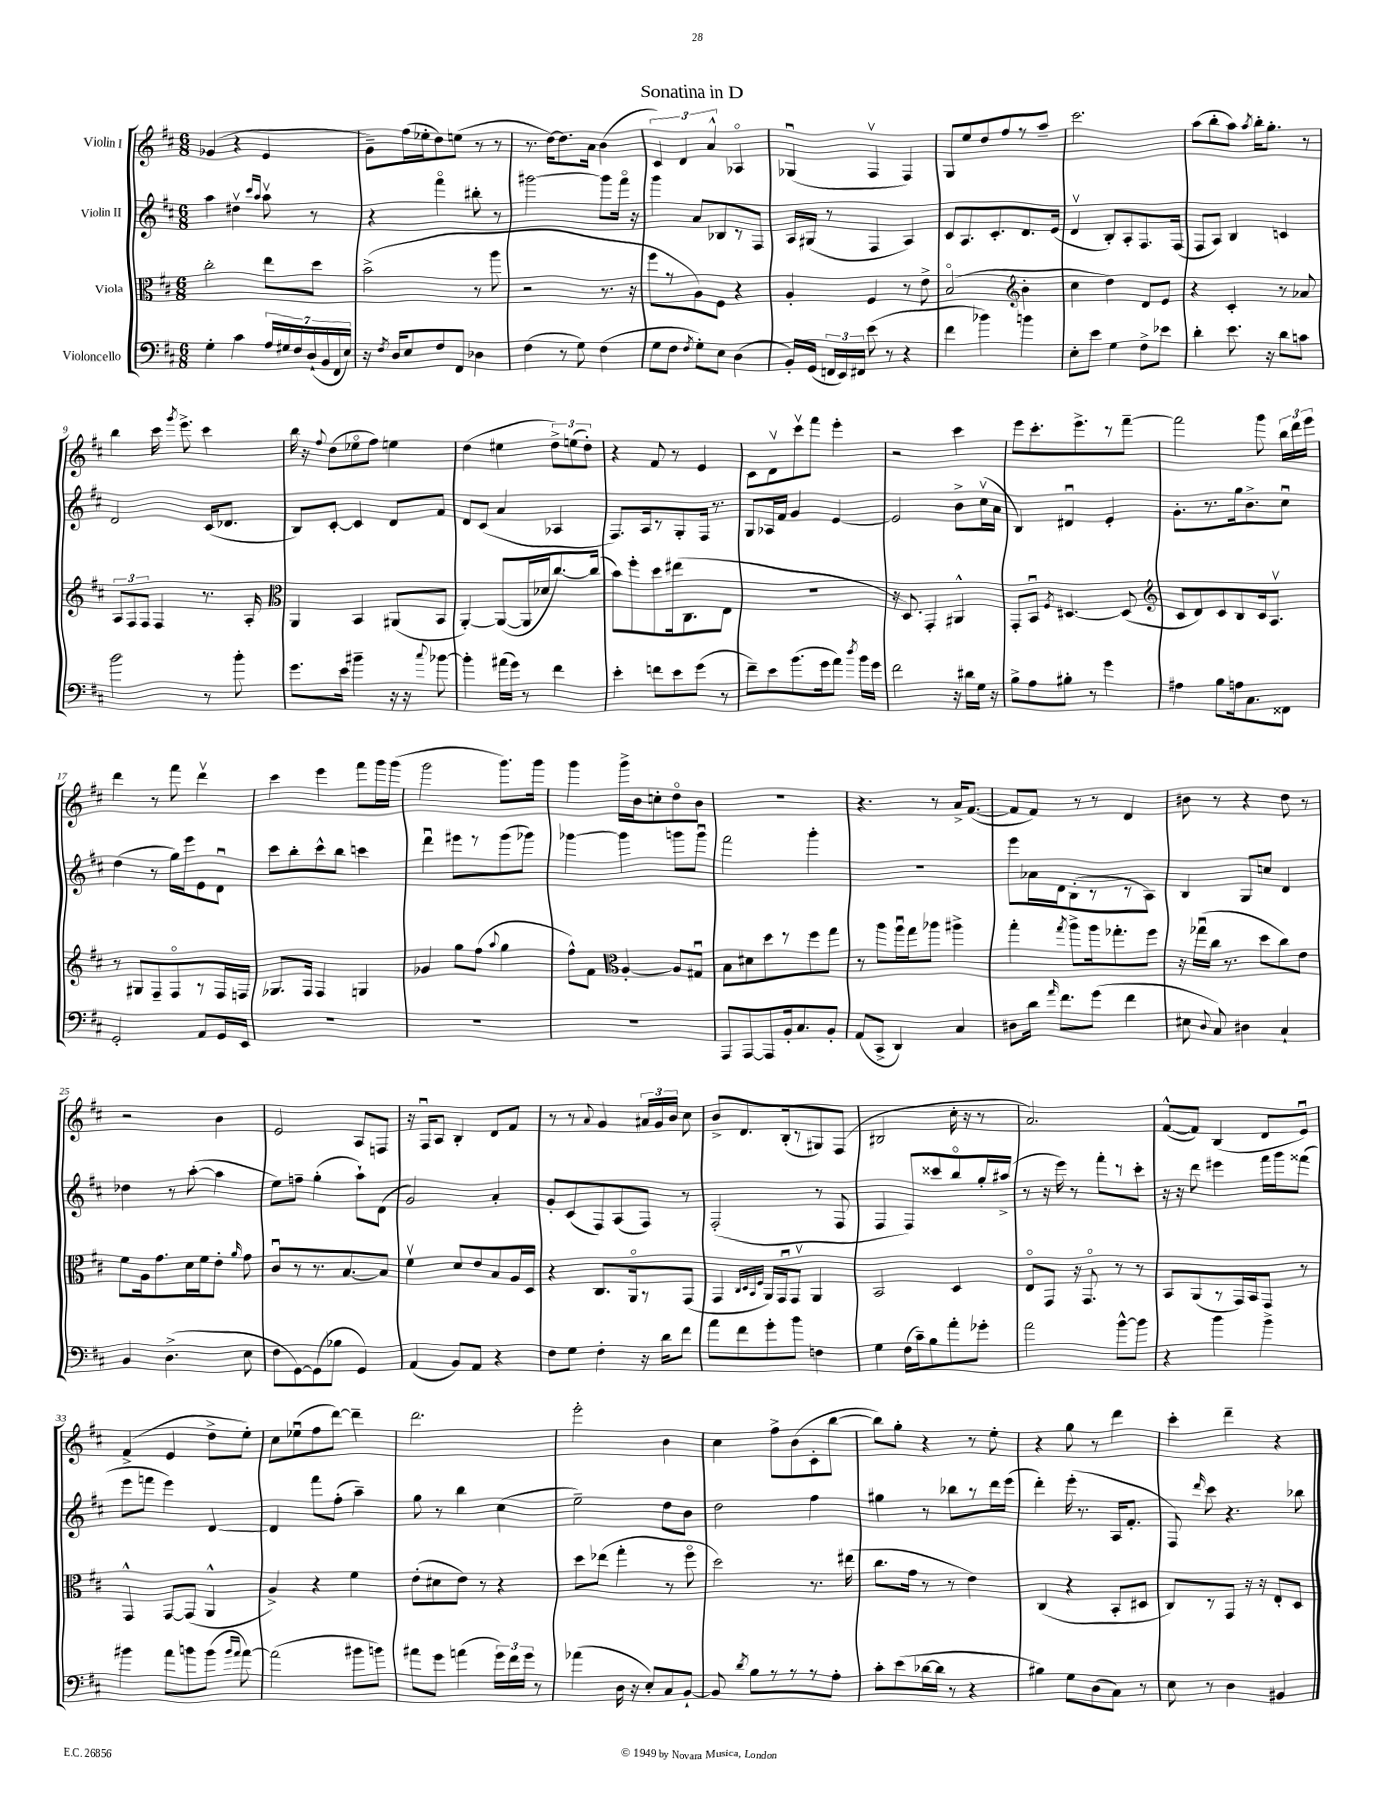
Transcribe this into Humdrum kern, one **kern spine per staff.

**kern	**kern	**kern	**kern
*staff4	*staff3	*staff2	*staff1
*clefF4	*clefC3	*clefG2	*clefG2
*k[f#c#]	*k[f#c#]	*k[f#c#]	*k[f#c#]
*M6/8	*M6/8	*M6/8	*M6/8
4G'	2cc#'	4aa	(4g-
4c#	.	4dd#v	4r
.	.	16qqccc#	.
.	.	16qqaa	.
28A	8ee	8aav	4e
28G#	.	.	.
28F#	.	.	.
(28D`	.	.	.
.	8dd	8r	.
28BB	.	.	.
28FF#	.	.	.
28E)	.	.	.
=	=	=	=
16r	(2b^	4r	8g~)
8qF#	.	.	.
16D	.	.	.
8E	.	.	(16ff#
.	.	.	16ee-'
8F#	.	4fff#o	8dd)
8FF#	.	.	(8ee
4D-	8r	8bb#'	8r
.	8aa	8r	8r
=	=	=	=
(4F#	2r	[2ggg#	8.r
.	.	.	[16dd)
8r	.	.	8.dd]
8G)	.	.	.
.	.	.	16a
(4F#	8.r	8ggg#]	(4b
.	.	16fff#o	.
.	16r	16r	.
=	=	=	=
8G	8ff#	4ggg	6c#)
8F#	8r	.	.
.	.	.	6d
8qF#	.	.	.
8G')	8A)	8a	.
.	.	.	6a^^
8E	8F#	8B-	.
(4D	4r	8r	4A-o
.	.	8F#	.
=	=	=	=
16BB')	4A'	16A	(4G-u
(16GG	.	(16G#	.
24FF	.	8r	.
24EE)	.	.	.
24FF#	.	.	.
(8e	4F#	4F#	4F#v
8r	.	.	.
4r	8r	4A)	4F#)
.	8e^	.	.
=	=	=	=
4f#	(2Bo	8c#	8G
.	.	8.A	8ee
4b-)	.	.	8dd
.	.	8.c#'	.
.	.	.	8ff#
*	*clefG2	*	*
4b	4b'	8.d	8r
.	.	.	8aa~
.	.	(16e	.
=	=	=	=
8E'	4cc#	4dv	2.ccc#
8e	.	.	.
4G	4dd)	8B')	.
.	.	8A'	.
8F#^	8d	8.F#	.
8e-	8e	.	.
.	.	(16F#	.
=	=	=	=
4d'	4r	8F#	(8aa
.	.	8A)	8bb'
8.e	4c#'	4B	8aa)
.	.	.	8qaa
.	.	.	16bb'
16r	.	.	8.gg'
8d	8r	4c	.
8c	8a-	.	8r
=	=	=	=
2b	12A	2d	4bb
.	12F#	.	.
.	12F#	.	.
.	4F#	.	16ccc#
.	.	.	8qggg
.	.	.	8.eee^
8r	8.r	(16c#	4ccc#
.	.	8.d-	.
8b'	.	.	.
.	16A'	.	.
=	=	=	=
*	*clefC3	*	*
8.g	4AA	8B)	16bb
.	.	.	16r
.	.	.	8qqff#
.	.	[8c#'	(8dd
16e	.	.	.
4b#~	4BB	4c#]	8ee-o
.	.	.	8ff#)
16r	(8AA#	8d	4ee
16r	.	.	.
8qqcc#	.	.	.
[8b-	8BB	8f#	.
=	=	=	=
4b-']	[4AA')	8d	(4dd
.	.	(8c#	.
(16a#	(8AA_	4a	4ee#
16g)	.	.	.
8r	16AA]	.	.
.	16d-	.	.
4f#	[8.cc#)	4A-	12dd^)
.	.	.	(12ee
.	.	.	12dd')
.	(16cc#]	.	.
=	=	=	=
4e'	8b)	8.F#)	4r
.	8ff#'	.	.
.	.	16A	.
8f	8dd	8r	8f#
8e	(16ee#	8G'	8r
.	8.C#	.	.
(8g	.	16F#	4e
.	.	8.r	.
8r	8E	.	.
=	=	=	=
8f#~)	2.r	8G	8c#
8e	.	16A-	8dv
.	.	16f#	.
(8.b	.	4g	8ccc#v
.	.	.	8fff#
16g	.	.	.
8a)	.	[4e	4eee'
8qdd	.	.	.
16b	.	.	.
16g	.	.	.
=	=	=	=
2f#	16r	2e]	2r
.	8.D)	.	.
.	4GG'	.	.
16r	4AA#^^	8b^	4ccc#
16d#	.	.	.
16G	.	(16cc#v	.
16r	.	16a	.
=	=	=	=
8B^	8GG'	4B)	8eee
8A	8BBu	.	8.ccc#'
.	8qF#	.	.
8B#'	[4.D#	4d#u	.
.	.	.	8.eee^
8r	.	.	.
4g	.	4e'	8r
.	(8D#]	.	[8fff#~
=	=	=	=
*	*clefG2	*	*
4A#	8c#	8.g'	2fff#]
.	8d)	.	.
.	.	8.r	.
8B	8c#	.	.
16A	8B	16gg	.
8.C#	.	8.b^	.
.	16c#	.	8ggg
.	8.Av	.	.
8FF##	.	8cc#u	24bb
.	.	.	24ddd
.	.	.	24eee
=	=	=	=
2GG'	8r	(4dd	4ddd
.	8G#	.	.
.	8F#~	8r	8r
.	8F#o	16gg)	8fff#
.	.	16eee	.
8AA	8r	8e	4dddv
16GG	16F#	8du	.
16EE	16F	.	.
=	=	=	=
2.r	8.G-	8ccc#	4ccc#
.	.	8bb'	.
.	16F#	.	.
.	4F#	8ccc#^^	4eee
.	.	8bb	.
.	4G	4ccc	8fff#
.	.	.	16ggg
.	.	.	(16ggg
=	=	=	=
2.r	4g-	4dddu	2ggg
.	8gg	8eee#	.
.	(8ff#	8r	.
.	8qqaa	.	.
.	4gg	(8ggg	8.ggg)
.	.	8ggg-)	.
.	.	.	16ggg
=	=	=	=
2.r	8ff#^^)	[4ggg-	4ggg
.	8f#	.	.
*	*clefC3	*	*
.	[4A'	4ggg-]	16ggg^
.	.	.	16b
.	.	.	8cc'
.	8A]	8ggg	8ddo
.	8G#u	8gggu	8b
=	=	=	=
8AAA	8B	2fff#	2.r
[8AAA	8d#	.	.
8AAA]	8dd	.	.
16BB'	8r	.	.
8.C#	.	.	.
.	8ff#	4ggg'	.
8BB'	8gg	.	.
=	=	=	=
(8AA	8r	2.r	4.r
8CC#^	8aa	.	.
4DD)	16aau	.	.
.	16gg	.	.
.	8aa-	.	8r
4C#	4aa#^	.	16a^
.	.	.	([8.f#
=	=	=	=
8D#	4gg'	8eee	8f#]
16d	.	16a-	8f#)
16qqa	.	.	.
8.f#	.	16d	.
.	8qgg	.	.
.	8aa^	(8B'	8r
(8g	16aa	8r	8r
.	8.gg-'	.	.
4f#	.	8r	4d
.	8ff#	8A)	.
=	=	=	=
8E#	16r	4B	8b#
.	(16gg-u	.	.
8qqD	.	.	.
8C#)	16cc#	.	8r
.	8.r	.	.
4D#	.	8G	4r
.	8dd	8cc	.
4C#`	8cc#)	4d	8dd
.	8e	.	8r
=	=	=	=
4BB	8f#	4dd-	2r
.	16A	.	.
.	8.g	.	.
(4.D^	.	8r	.
.	16d	([8aa'	.
.	16f#	.	.
.	8e'	4aa]	4b
.	16qqa	.	.
8E	8g	.	.
=	=	=	=
8F#	8c#u	8ee)	2e
[8GG)	8r	8ff~	.
(8GG]	8.r	(4gg'	.
8B-	.	.	.
.	[8.B	.	.
4GG)	.	8aa`)	8A
.	8B]	(8d	8F
=	=	=	=
(4AA	4f#v	2g)	16r
.	.	.	16F#u
.	.	.	8A
8BB)	8d	.	4B'
8AA	8e	.	.
4r	8B	4a'	8d
.	16A	.	8f#
.	16D	.	.
=	=	=	=
8F#	4r	8g'	8r
8G	.	(8c#	8r
.	.	.	8qqa
4F#'	8.C#	8F#)	4g
.	.	(8A	.
.	16AAo	.	.
16r	8r	8F#)	24a#
.	.	.	24g
16d	.	.	.
.	.	.	24b
8f#	(8GG	8r	8cc#
=	=	=	=
8a	4GG	(2F#'	8b^
8f#	.	.	8.d
.	32qqC#	.	.
.	32qqD	.	.
.	32qqBB	.	.
.	32qqF#	.	.
8g'	16AA)	.	.
.	16GGu	.	(16B'
8b	8GGv	.	8r
4F	4AA	8r	8G#)
.	.	8F#	(8F#
=	=	=	=
4G	2BB	4F#	2B#
(16F#	.	8F#)	.
16c#~)	.	.	.
8B	.	8ccc##	.
8a'	4D	8bbo	16cc#'
.	.	.	16r
8g-'	.	16gg'	8r
.	.	(16aa#^	.
=	=	=	=
2a	8Eo	8r	2.a)
.	8GG	16r	.
.	.	16eee)	.
.	16r	8r	.
.	8.GGo	.	.
.	.	8fff#'	.
[8b^^	8r	8r	.
8b]	8r	8ccc#'	.
=	=	=	=
4r	8BB	16r	([8f#^^
.	.	16r	.
.	(8AA	8ddd	8f#])
4b	8r	4eee#	(4B
.	16GG)	.	.
.	16BB	.	.
4b^	8GG	16fff#	8d
.	.	16ggg	.
.	8r	(8fff##	8eu)
=	=	=	=
4b#	4GG^^	8eee	(4f#^
.	.	8fff	.
8a	[8GG	4eee)	4e
8b	(8GG]	.	.
(8b	4AA^^	[4d	8dd^
16qqb	.	.	.
16qqa	.	.	.
[8a)	.	.	8ee')
=	=	=	=
(2a]	4A^)	4d]	8cc#
.	.	.	(8ee-u
.	4r	8fff#	8ff#
.	.	(8ff#'	[8ddd)
8b#	4f#	4aa~)	4ddd~]
8b)	.	.	.
=	=	=	=
8a#	(8e'	8gg	2.ddd
8g	8d#	8r	.
(4a	8e)	4bb	.
.	8r	.	.
24g)	4r	(4cc#	.
24f#	.	.	.
24g	.	.	.
8r	.	.	.
=	=	=	=
(4a-	8dd	2ee~)	2eee'
.	(8ee-	.	.
16D	4gg'	.	.
16r	.	.	.
8E')	.	.	.
8C#	8r	8dd	4b
[8BB`	8ff#o	8b	.
=	=	=	=
8BB]	2dd)	2dd	4cc#
8qd	.	.	.
8B	.	.	.
8r	.	.	8ff#^
8r	.	.	(8b
8r	8.r	4ff#	8c#'
8A'	.	.	[8bb
.	(16ee#	.	.
=	=	=	=
8c#'	8.cc#	4gg#	8bb])
(8e	.	.	8gg'
.	16g	.	.
[16d-	8r	8r	4r
16d-]	.	.	.
8r	8r	8bb-	.
4r	4e)	8r	8r
.	.	16ddd	8ee'
.	.	(16eee	.
=	=	=	=
4B#)	(4C#	4ddd')	4r
8G	4r	(16eee'	8gg
.	.	8.r	.
(8D	.	.	8r
8C#)	8BB'	16A	4ddd
.	.	8.f#'	.
8r	8D#	.	.
=	=	=	=
8E	8C#)	8F#)	4ccc#'
.	.	16qqddd	.
8r	8r	8ccc#	.
4D	8GG	4.r	4ddd~
.	16r	.	.
.	16r	.	.
4BB#	8E'	.	4r
.	8D	8bb-	.
==	==	==	==
*-	*-	*-	*-
